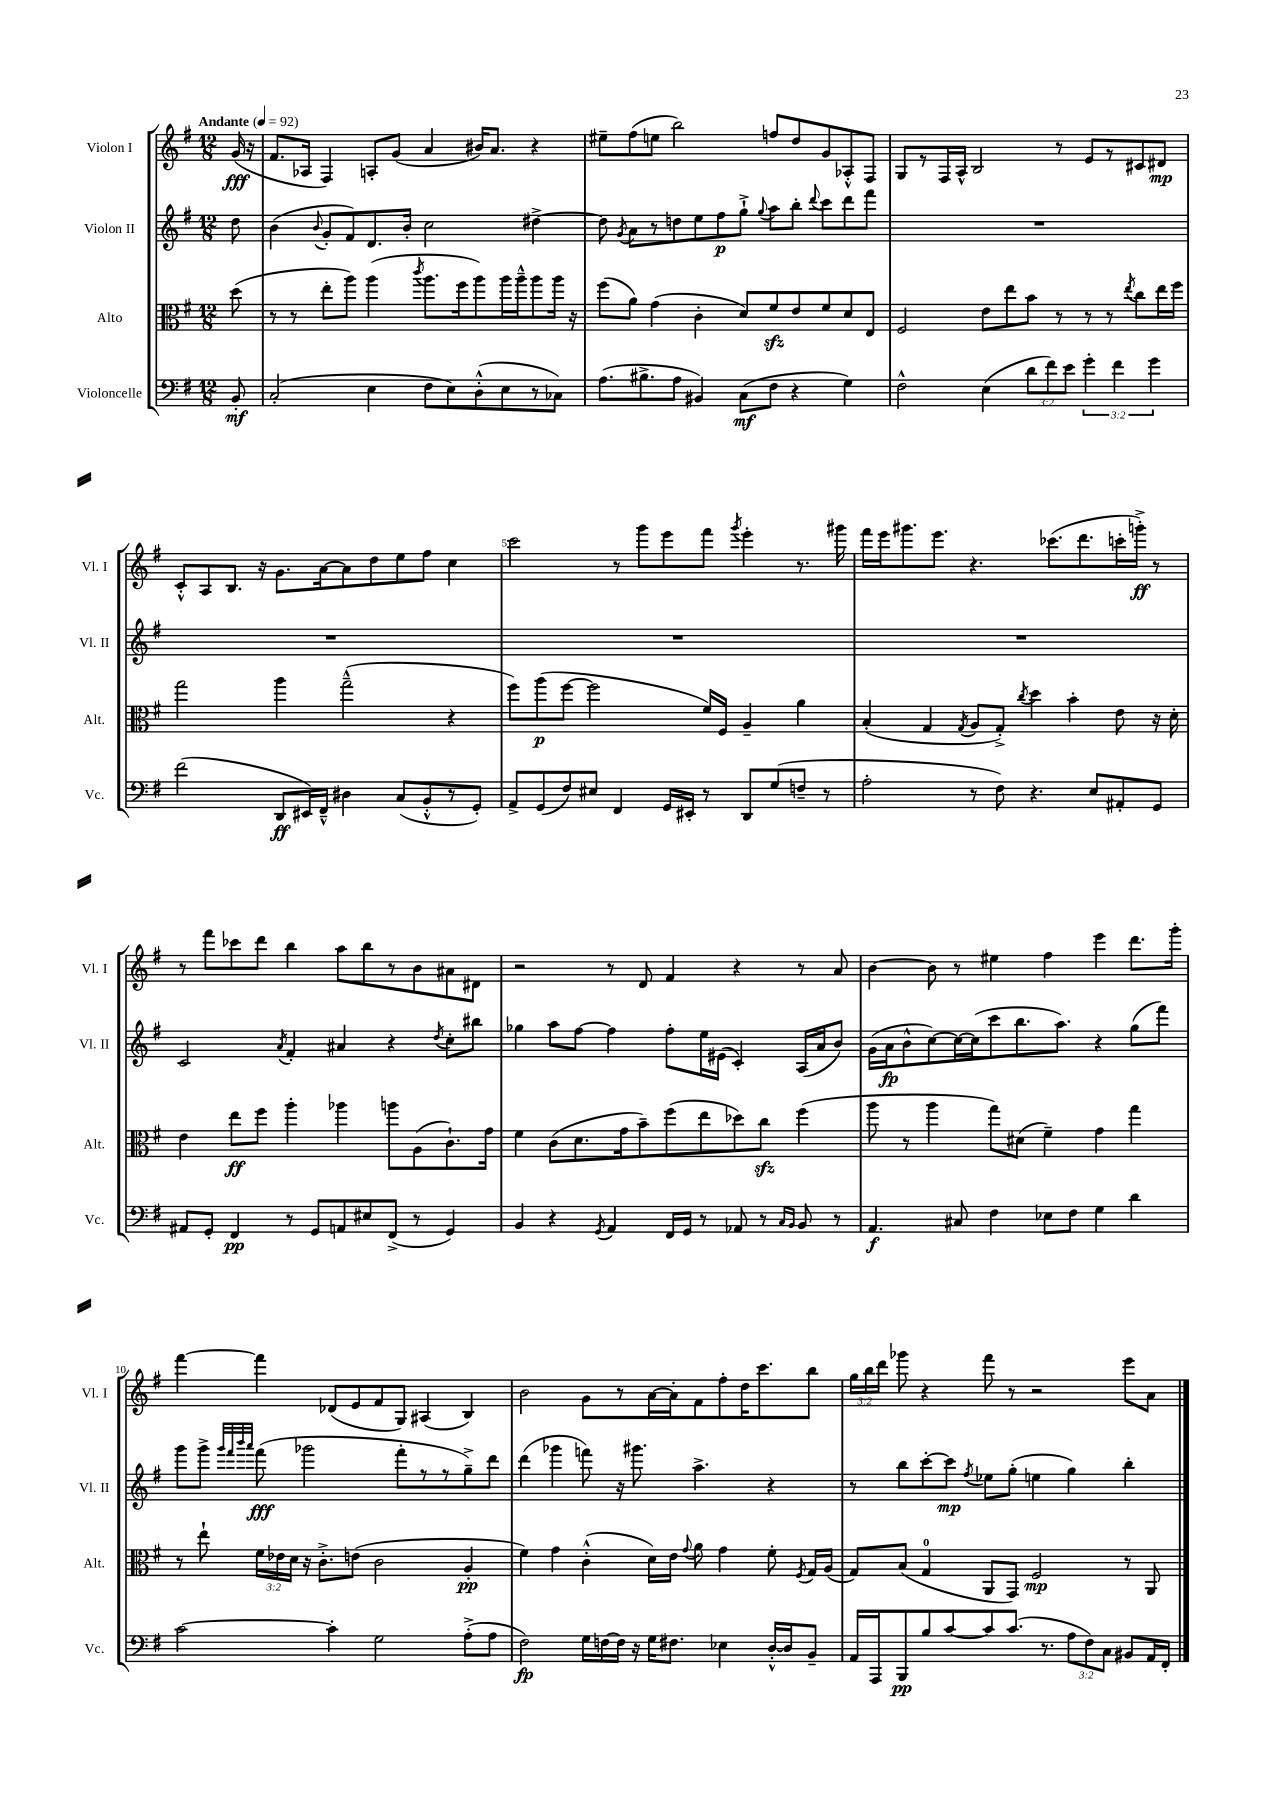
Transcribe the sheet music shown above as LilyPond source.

<<
\new StaffGroup <<
\new Staff = "s0" \with { instrumentName = "Violon I" shortInstrumentName = "Vl. I" } {
    \clef treble \key g \major \numericTimeSignature \time 12/8 \override Staff.TupletNumber.text = #tuplet-number::calc-fraction-text \partial 8 \tempo "Andante" 4 = 92
    \autoBeamOff g'16\fff( r16 |
    fis'8.[ aes16] fis4) a8[-. g'8]( a'4 bis'16[) a'8.] r4 |
    eis''8[-- fis''8( e''8] b''2) f''8[ d''8 g'8 aes8-.-^ fis8] |
    g8[ r8 fis16 a16]-^ b2 r8 e'8[ r8 cis'8 dis'8]\mp |
    c'8[-.-^ a8 b8.] r16 g'8.[ a'16~ a'8 d''8 e''8 fis''8] c''4 |
    c'''2 r8 g'''8[ e'''8 fis'''8] \acciaccatura { g'''8 } e'''4-. r8. gis'''16 |
    fis'''16[ e'''16 gis'''8. e'''8.] r4. ces'''8.[( d'''8. c'''16-. g'''16]-.->\ff) r8 |
    r8 fis'''8[ ces'''8 d'''8] b''4 a''8[ b''8 r8 b'8 ais'8 dis'8] |
    r2 r8 d'8 fis'4 r4 r8 a'8 |
    b'4~ b'8 r8 eis''4 fis''4 e'''4 d'''8.[ g'''16]-. |
    fis'''4~ fis'''4 des'8[( e'8 fis'8 g8]) ais4( b4) |
    b'2 g'8[ r8 a'16~ a'16-. fis'8 fis''8-. d''16 c'''8. b''8] |
    \tuplet 3/2 { g''16[ b''16 d'''16] } ges'''8 r4 fis'''8 r8 r2 e'''8[ a'8] \bar "|." |
}
\new Staff = "s1" \with { instrumentName = "Violon II" shortInstrumentName = "Vl. II" } {
    \clef treble \key g \major \numericTimeSignature \time 12/8 \partial 8
    \autoBeamOff d''8 |
    b'4( \appoggiatura { b'8 } g'8[-. fis'8) d'8. b'16]-. c''2 dis''4~-> |
    dis''8 \acciaccatura { g'8 } a'8[ r8 d''8 e''8 fis''8\p g''8]-!-> \appoggiatura { g''8 } a''8[ b''8]-. \appoggiatura { d'''8 } c'''8[ d'''8 fis'''8] |
    R1. |
    R1. |
    R1. |
    R1. |
    c'2 \acciaccatura { a'8 } fis'4-. ais'4 r4 \acciaccatura { d''8 } c''8[-. bis''8] |
    ges''4 a''8[ fis''8]~ fis''4 fis''8[-. e''16 eis'16]( c'4-.) a16[( a'16 b'8]) |
    g'16[( a'16\fp b'8-^ c''8~) c''16~ c''16( c'''8 b''8. a''8.]) r4 g''8[( fis'''8]) |
    g'''8[ g'''8]-> \grace { g'''32[ fis'''32 b'''32 a'''32] } fis'''8\fff( ges'''2 fis'''8[-. r8 r8 g''8--->) d'''8] |
    d'''4( ges'''4 f'''8) r16 gis'''8. a''4.-> r4 |
    r8 b''8[ c'''8~-. c'''8]\mp \acciaccatura { fis''8 } ees''8[ g''8]-.( e''4 g''4) b''4-. \bar "|." |
}
\new Staff = "s2" \with { instrumentName = "Alto" shortInstrumentName = "Alt." } {
    \clef alto \key g \major \numericTimeSignature \time 12/8 \override Staff.TupletNumber.text = #tuplet-number::calc-fraction-text \partial 8
    \autoBeamOff d''8( |
    r8 r8 e''8[-. a''8]) a''4( \acciaccatura { c'''8 } a''8.[ fis''16 a''8) a''16 a''16---^ a''8 a''16] r16 |
    fis''8[( a'8]) g'4( c'4-. d'8[) fis'8\sfz e'8 fis'8 d'8 e8] |
    fis2 e'8[ e''8 b'8] r8 r8 r8 \acciaccatura { e''8 } c''8[ e''16 fis''16] |
    g''2 a''4 g''2---^( r4 |
    fis''8[) a''8\p( fis''8]~ fis''2 fis'16[) fis16] a4-- a'4 |
    b4-.( g4 \acciaccatura { g8 } a8[ g8]-.->) \acciaccatura { c''8 } d''4 b'4-. e'8 r16 d'16-. |
    e'4 e''8[\ff fis''8] a''4-. aes''4 a''8[ a8( c'8.-!) g'16] |
    fis'4 c'8[( d'8. g'16 b'8--) fis''8( e''8 des''8) c''8]\sfz fis''4( |
    a''8 r8 a''4 g''8[) dis'8]( fis'4--) g'4 g''4 |
    r8 e''8-! \tuplet 3/2 { fis'16[ ees'16 d'16] } r16 c'8.[-.-> e'8]( c'2 a4-.\pp |
    fis'4) g'4 c'4-.-^( d'16[) e'16] \appoggiatura { g'8 } a'8 g'4 fis'8-. \acciaccatura { fis8 } g16[ a16]( |
    g8[) b8]( g4-0 a,8[ g,8]) fis2\mp r8 a,8 \bar "|." |
}
\new Staff = "s3" \with { instrumentName = "Violoncelle" shortInstrumentName = "Vc." } {
    \clef bass \key g \major \numericTimeSignature \time 12/8 \override Staff.TupletNumber.text = #tuplet-number::calc-fraction-text \partial 8
    \autoBeamOff b,8-.\mf |
    c2-.( e4 fis8[ e8) d8-.-^( e8 r8 ces8]) |
    a8.[( bis8.-> a8] bis,4) c8[\mf( fis8] r4 g4) |
    fis2-^ e4( \tuplet 3/2 { d'8[ fis'8) e'8] } \tuplet 3/2 { g'4-. fis'4 g'4 } |
    fis'2( d,8[\ff eis,16) fis,16]---^ dis4 c8[( b,8-.-^ r8 g,8]-.) |
    a,8[-> g,8( fis8) eis8] fis,4 g,16[ eis,16]-. r8 d,8[ g8( f8]-- r8 |
    a2-. r8 fis8) r4. e8[ ais,8-. g,8] |
    ais,8[ g,8]-. fis,4\pp r8 g,8[ a,8 eis8 fis,8]->( r8 g,4) |
    b,4 r4 \acciaccatura { g,8 } a,4 fis,16[ g,16] r8 aes,8 r8 \grace { c16[ b,16] } b,8 r8 |
    a,4.\f cis8 fis4 ees8[ fis8] g4 d'4 |
    c'2~ c'4-. g2 a8[-.->( a8] |
    fis2\fp) g16[ f16~ f16] r16 g16[ fis8.] ees4 d16[~-.-^ d16 b,8]-- |
    a,16[ a,,16 b,,8\pp b8 c'8~ c'8 c'8.]( r8. \tuplet 3/2 { a8[ fis8) c8] } bis,8[ a,16 fis,16]-. \bar "|." |
}
>>
>>
\layout { \context { \Score \override BarNumber.break-visibility = ##(#f #t #t) barNumberVisibility = #(every-nth-bar-number-visible 5) } }
